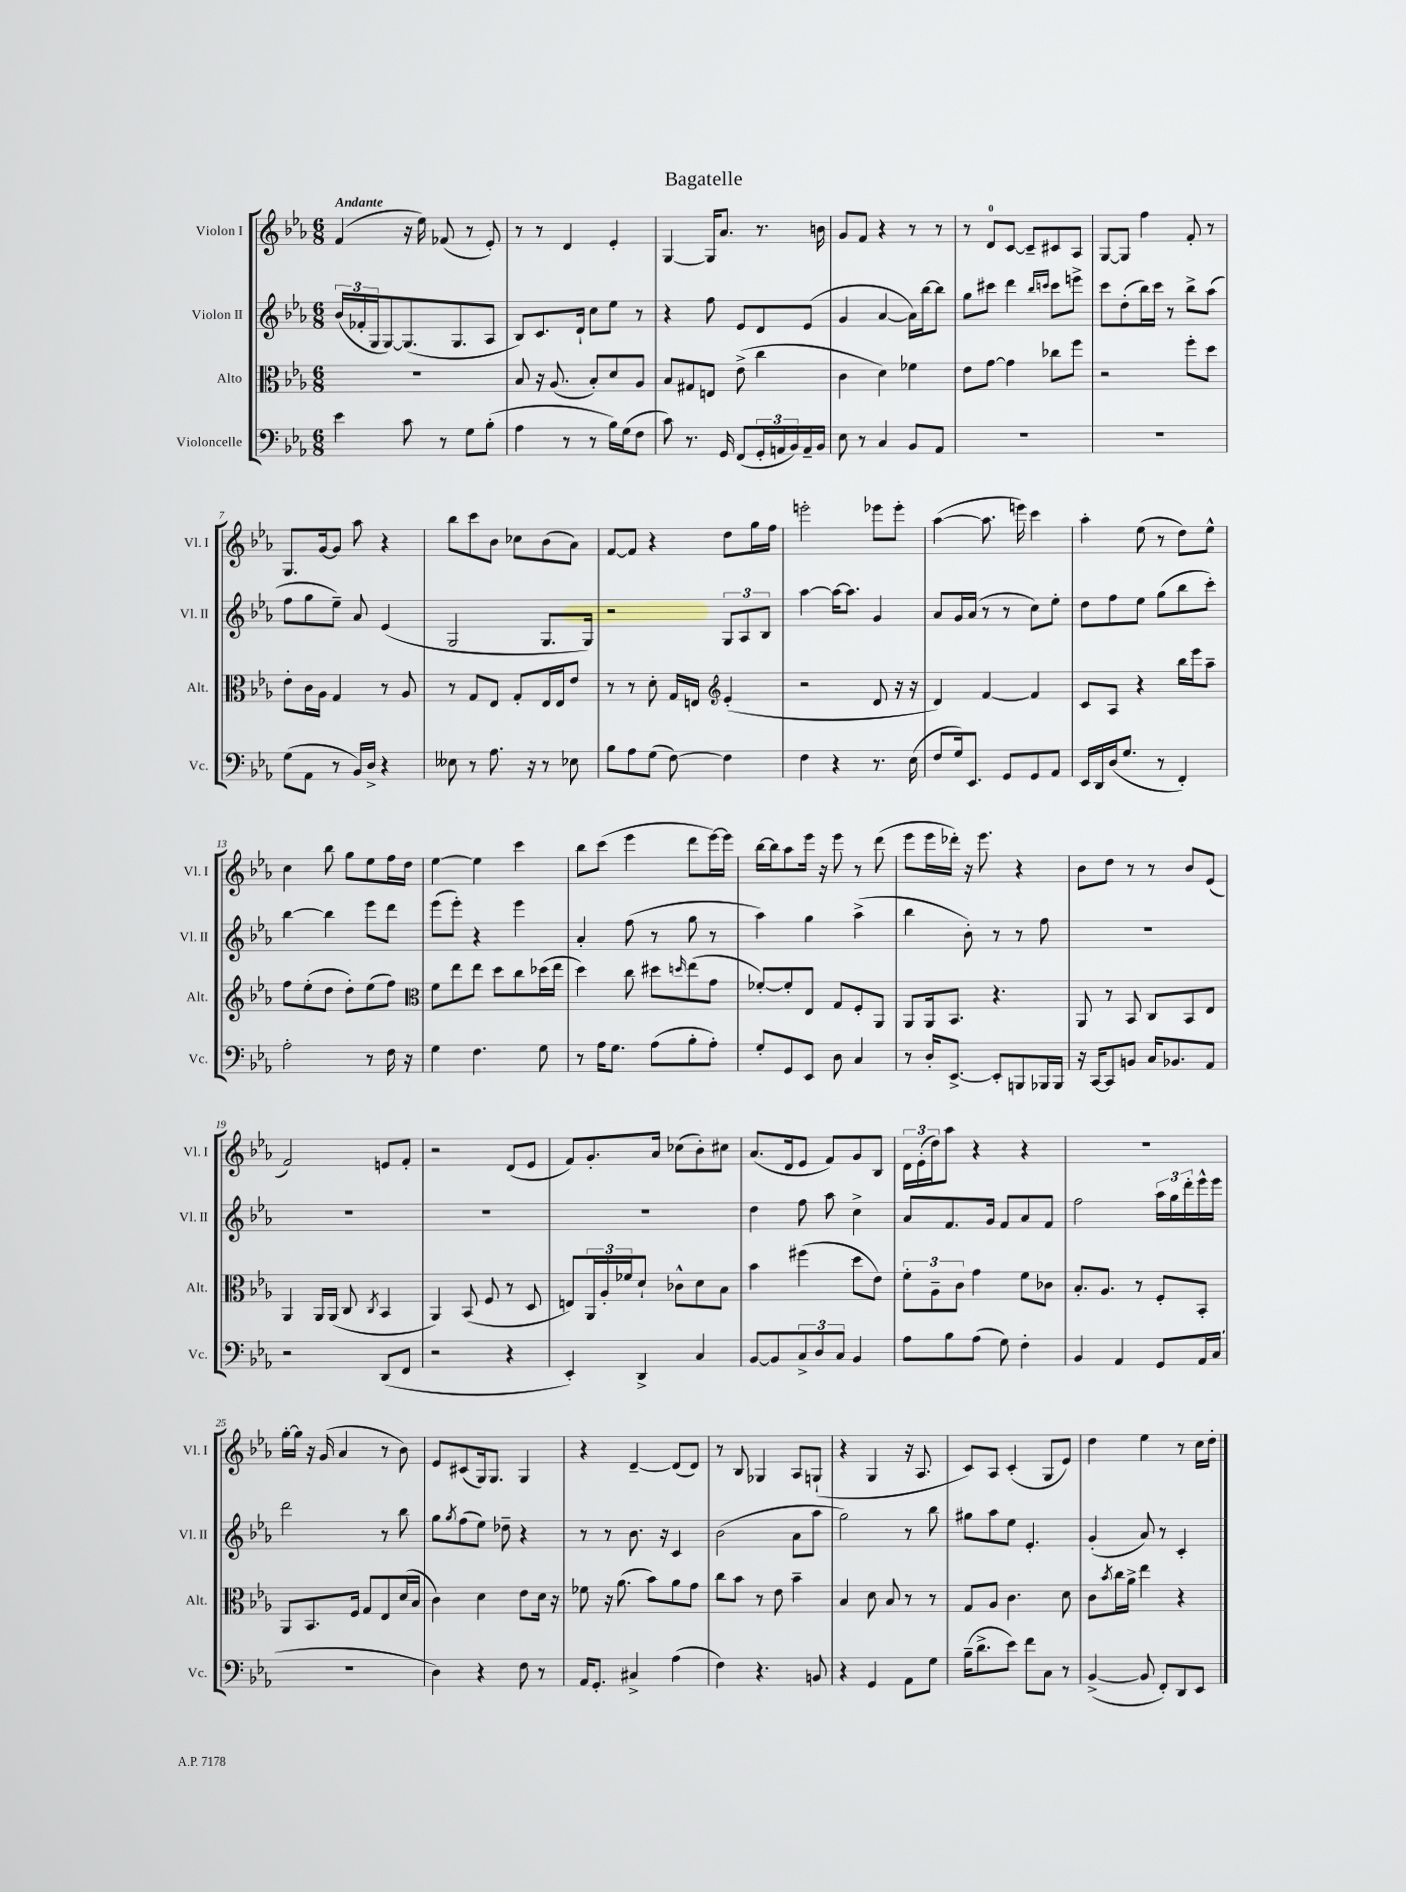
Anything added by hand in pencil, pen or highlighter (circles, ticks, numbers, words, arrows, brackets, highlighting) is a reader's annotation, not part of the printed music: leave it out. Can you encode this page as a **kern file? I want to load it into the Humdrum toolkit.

**kern	**kern	**kern	**kern
*staff4	*staff3	*staff2	*staff1
*clefF4	*clefC3	*clefG2	*clefG2
*k[b-e-a-]	*k[b-e-a-]	*k[b-e-a-]	*k[b-e-a-]
*M6/8	*M6/8	*M6/8	*M6/8
4e-\	2.r	(24b-/LL	(4f/
.	.	24f-'/	.
.	.	24G/J	.
.	.	[8G/)	.
8c\	.	(8.G/]	16r
.	.	.	16ee-\)
8r	.	.	(8f-/
.	.	8.G/	.
8G\L	.	.	8r
(8B-'\J	.	8A-/J	8e-'/)
=	=	=	=
4A-\	8B-/	8B-/L)	8r
.	16r	8.c/	8r
.	(8.A-/	.	.
8r	.	.	4d/
.	.	16d`/Jk	.
8r	8B-'/L)	8cc\L	.
16B-\LL)	8d/	8ee-\J	4e-'/
(16G\J	.	.	.
8F\J	8A-/J	8r	.
=	=	=	=
8c\)	8B-/L	4r	[4G/
8.r	8G#/	.	.
.	8E/J	8ff\	16G/]LK
16GG/	.	.	8.a-/J
(8FF/L	(8e-^\	8e-/L	.
24GG'/L	4cc\	8d/	8.r
24AA/	.	.	.
24BB-/)	.	.	.
16AA~/	.	(8e-/J	.
16BB-/JJ	.	.	16b\
=	=	=	=
8E-\	4c\	4g/	8g/L
8r	.	.	8f/J
4C/	4d\)	[4a-/	4r
8BB-/L	4f-\	16a-\]LL)	8r
.	.	[16bb-\J	.
8AA-/J	.	8bb-\]J	8r
=	=	=	=
2.r	8e-\L	8gg\L	8r
.	[8g\J	8ccc#\J	8d/L
.	4g\]	4ddd\	[8c/J
.	.	.	8c~/]L
.	.	16qqbb-/LL	.
.	.	16qqccc/JJ	.
.	8cc-\L	8ccc\L	8c#/
.	8ff\J	8eee^\J	8A-/J
=	=	=	=
2.r	2r	8ccc\L	[8G/L
.	.	(8dd'\	8G/]J
.	.	16bb-\L)	4ff\
.	.	16ccc\JJ	.
.	.	8r	.
.	8ff'\L	8bb-^\L	8f'/
.	8dd\J	(8aa-\J	8r
=	=	=	=
(8G\L	8e-'\L	8ff\L	8.G/L
8AA-\J	16c\L	8gg\	.
.	16A-\JJ	.	[16g/k
8r	4G/	8ee-~\J)	8g/]J
16BB-/LL)	.	8a-/	8aa-\
16D^/JJ	.	.	.
4r	8r	(4e-/	4r
.	8A-/	.	.
=	=	=	=
8E--\	8r	2G/	8bb-\L
8r	8G/L	.	8ccc\
8.A-\	8E-/J	.	8b-\J
.	8G'/L	.	8cc-\L
16r	.	.	.
8r	16E-/L	8.G/L	(8b-\
.	16E-/J	.	.
8E-\	8e-/J	.	8a-\J)
.	.	16G/Jk)	.
=	=	=	=
8B-\L	8r	2r	[8f/L
8A-\	8r	.	8f/]J
(8G\J	8d'\	.	4r
[8F\)	16G/LL	.	.
.	16E/JJ	.	.
*	*clefG2	*	*
4F\]	(4e-'/	12G/L	8dd\L
.	.	12A-/	.
.	.	.	16gg\L
.	.	12B-/J	.
.	.	.	16ff\JJ
=	=	=	=
4F\	2r	[4aa-\	2eee'\
4r	.	16aa-\_LK	.
.	.	8.aa-\]J	.
8.r	8d/	4g/	8eee-\L
.	16r	.	8eee-'\J
(16E-\	16r	.	.
=	=	=	=
8F/L	4d/)	8a-/L	([4aa-\
16G/k)	.	16g/L	.
8.EE-/J	.	(16a-/JJ	.
.	[4f/	8r	8.aa-\]
8GG/L	.	8r	.
.	.	.	16eee\)
8GG/	4f/]	8cc\L)	4ccc\
8AA-/J	.	8ee-'\J	.
=	=	=	=
16EE-/LL	8c/L	8dd\L	4aa-'\
16DD/	.	.	.
(16D/J	8A-/J	8ff\	.
8.G/J	.	.	.
.	4r	8ee-\J	(8ee-\
8r	.	(8gg\L	8r
4FF'/)	16bb-\LL	8bb-\	8dd\L)
.	16eee-\J	.	.
.	8aa-~\J	8ccc'\J)	8ee-^^\J
=	=	=	=
2A-'\	8ff\L	[4bb-\	4cc\
.	(8ee-'\	.	.
.	8dd\J	4bb-\]	8bb-\
.	8dd'\L)	.	8gg\L
8r	(8ee-\	8eee-\L	8ee-\
16F\	8ff\J)	8ddd\J	16ff\L
16r	.	.	16dd\JJ
=	=	=	=
*	*clefC3	*	*
4G\	8f\L	(8eee-\L	[4ee-\
.	8ee-\	8eee-'\J)	.
4.F\	8ee-\J	4r	4ee-\]
.	8dd\L	.	.
.	8cc\	4eee-\	4ccc\
8G\	(16dd-\L	.	.
.	16ee-\JJ	.	.
=	=	=	=
8r	4dd\)	4a-'/	8bb-\L
16A-\LK	.	.	(8ccc\J
8.G\J	.	.	.
.	8cc\	(8ff\	4eee-\
(8A-\L	8dd#\L	8r	.
.	16qqdd/	.	.
8B-'\	(8ee-\	8gg\	8ddd\L
8A-'\J)	8g\J	8r	[16eee-\L)
.	.	.	16eee-\]JJ
=	=	=	=
8G'/L	[8f-'/L)	4aa-\)	[16bb-\LL
.	.	.	16bb-\]J
8GG/	8f-'/]	.	8aa-\
8EE-/J	8E-/J	4gg\	16eee-\Jk
.	.	.	16r
8D\	8G/L	.	8eee-\
4C/	8F'/	(4aa-^\	8r
.	8AA-/J	.	(8ddd\
=	=	=	=
8r	8AA-/L	4bb-\	8eee-\L
16D'/LK	16AA-/k	.	16eee-\L
[8.EE-^/J	8.BB-/J	.	16ddd-'\JJ)
.	.	8b-'\)	16r
.	.	.	8.eee-\
8EE-'/]L	4.r	8r	.
8BBB/	.	8r	4r
16BBB-/L	.	8ff\	.
16BBB-/JJ	.	.	.
=	=	=	=
16r	8AA-/	2.r	8b-\L
[16CC/LK	.	.	.
8CC/]	8r	.	8dd\J
8BB/J	8BB-/	.	8r
16C/LK	8C/L	.	8r
8.BB-/	.	.	.
.	8BB-/	.	8b-/L
8AA-/J	8E-/J	.	(8e-/J
=	=	=	=
2r	4AA-/	2.r	2f/)
.	16AA-/LL	.	.
.	(16AA-/JJ	.	.
.	8C/	.	.
.	8qC/	.	.
(8DD/L	4BB-/	.	8e/L
8FF/J	.	.	8f'/J
=	=	=	=
2r	4AA-/)	2.r	2r
.	(8BB-/	.	.
.	8F/	.	.
4r	8r	.	(8d/L
.	8D/	.	8e-/J
=	=	=	=
4EE-'/)	8E/L)	2.r	8f/L)
.	24AA-/L	.	8.g'/
.	24A-'/	.	.
.	24f-/J	.	.
4DD^/	8d`/J	.	.
.	.	.	16a-/Jk
.	8c-^^\L	.	(8cc-\L
4C/	8d\	.	8b-'\)
.	8B-\J	.	8cc#\J
=	=	=	=
[8BB-/L	4b-\	4dd\	(8.a-/L
8BB-/]	.	.	.
.	.	.	16d/k
12C^/	(4ff#\	8ff\	8e-/J
12D/	.	.	.
.	.	8aa-\	8f/L)
12C/J	.	.	.
4BB-/	8dd\L	4cc^\	8g/
.	8e-\J)	.	8B-/J
=	=	=	=
8A-\L	12f'\L	8a-/L	24d\LL
.	.	.	(24e-'\
.	12A-~\	.	24dd\J)
8B-\	.	8.f/	8aa-\J
.	12c\J	.	.
(8A-\J	4g\	.	4r
.	.	16g/Jk	.
8G\)	.	8f/L	.
4F'\	8f\L	8a-/	4r
.	8c-\J	8f/J	.
=	=	=	=
4BB-/	8.B-'/L	2ff\	2.r
.	8.A-/J	.	.
4AA-/	.	.	.
.	8r	.	.
8GG/L	8F'/L	24aa-\LL	.
.	.	24gg\	.
.	.	24ddd'\	.
16AA-/L	8BB-'/J	16eee-^^\	.
(16C/JJ	.	16eee-\JJ	.
=	=	=	=
2.r	8AA-/L	2ddd\	[16gg'\LL
.	.	.	16gg\]JJ
.	8.BB-/	.	16r
.	.	.	(16g/
.	.	.	4a-/
.	16F/Jk	.	.
.	8G/L	.	.
.	8E-/	8r	8r
.	(16d/L	8bb-\	8b-\)
.	16B-/JJ	.	.
=	=	=	=
4D\)	4c\)	8gg\L	8e-/L
.	.	8qgg/	.
.	.	(8ff\	(8c#/
4r	4d\	8ee-\J)	16G/k)
.	.	.	8.G/J
.	.	8dd-~\	.
8F\	8e-\L	4r	4G/
8r	16d\Jk	.	.
.	16r	.	.
=	=	=	=
16AA-/LK	8f-\	8r	4r
8.GG'/J	.	.	.
.	16r	8r	.
.	(8.a-\	.	.
4C#^/	.	8.b-\	[4d~/
.	8b-\L)	.	.
.	.	16r	.
(4A-\	8a-\	4c/	(8d/]L
.	8g\J	.	8d/J)
=	=	=	=
4F\)	8cc\L	(2b-\	8r
.	8b-\J	.	8B-/
4.r	8r	.	4G-/
.	8e-\	.	.
.	4b-~\	8a-\L	8A-/L
8BB/	.	8aa-\J	(8G`/J
=	=	=	=
4r	4B-/	2gg\)	4r
4GG/	8d\	.	4G/
.	8B-/	.	.
8AA-\L	8r	8r	16r
.	.	.	8.A-/
8G\J	8r	8bb-\	.
=	=	=	=
(16B-~\LK	8G/L	8gg#\L	8c/L)
8.d^\	.	.	.
.	8A-/J	8aa-\	8A-/J
8e-\J)	4.c\	8ee-\J	(4c'/
8f\L	.	4.e-'/	.
8C\J	.	.	8G/L
8r	8d\	.	8e-/J)
=	=	=	=
([4BB-^/	8c\L	(4g'/	4dd\
.	8qb-/	.	.
.	16cc\L	.	.
.	16a-^\JJ	.	.
8BB-/]	4ee-\	8a-/)	4ee-\
8FF'/L)	.	8r	.
8DD/	4r	4c'/	8r
8EE-/J	.	.	16cc\LL
.	.	.	16dd'\JJ
==	==	==	==
*-	*-	*-	*-
